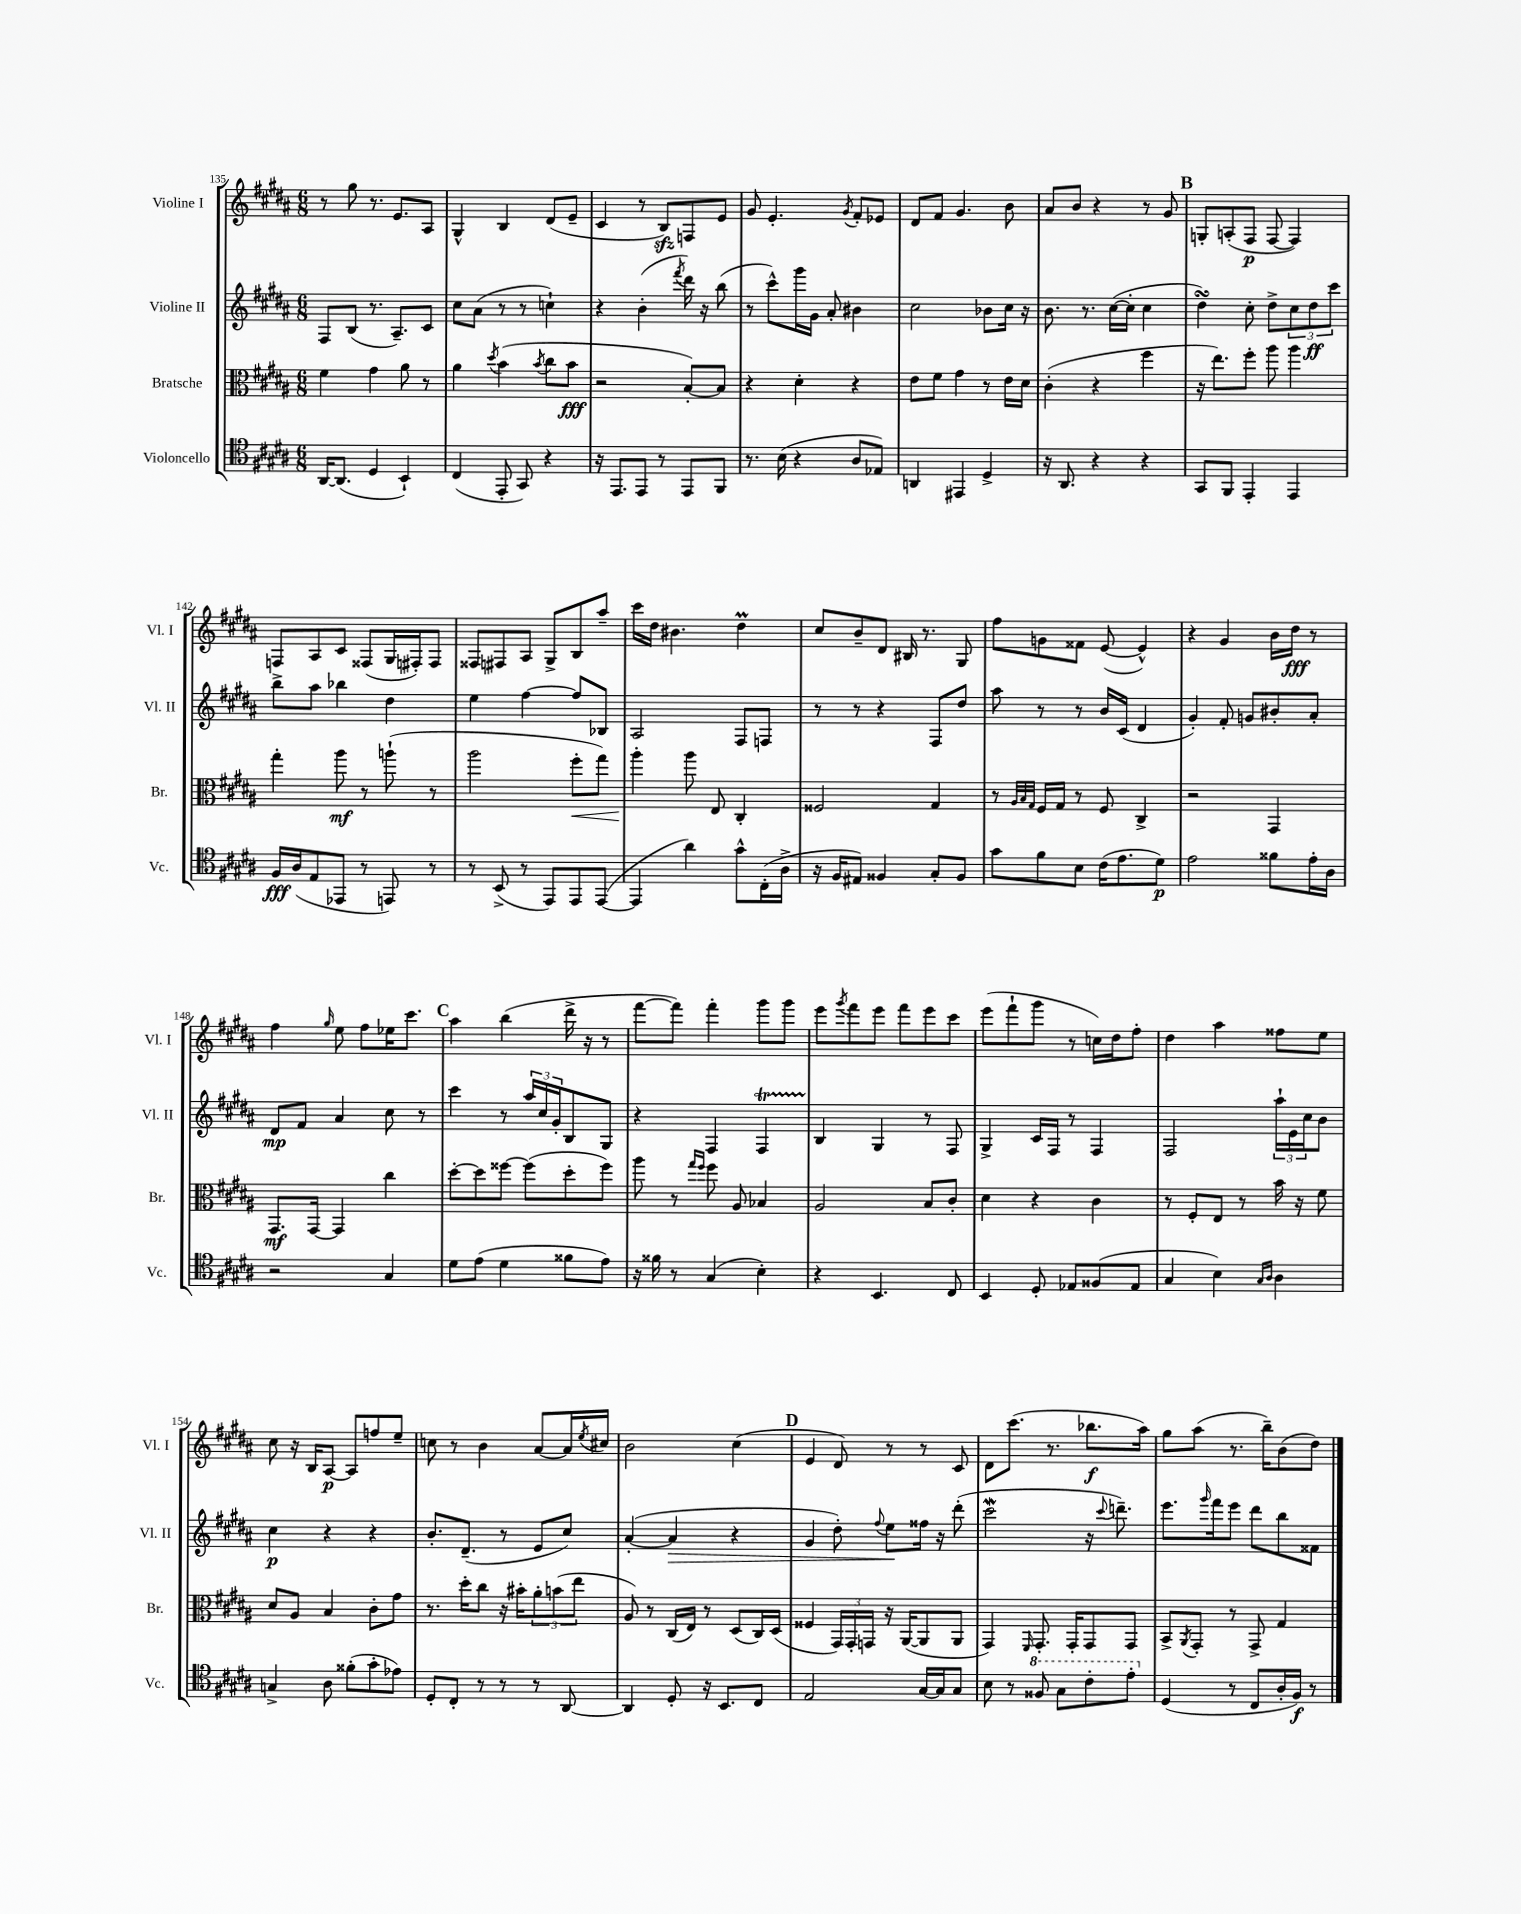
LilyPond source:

<<
\new StaffGroup <<
\new Staff = "s0" \with { instrumentName = "Violine I" shortInstrumentName = "Vl. I" } {
    \clef treble \key b \major \numericTimeSignature \time 6/8
    r8 gis''8 r8. e'8. ais8 |
    gis4-^ b4 dis'8( e'8-- |
    cis'4 r8 b8\sfz) f8 e'8 |
    gis'8 e'4.-. \acciaccatura { gis'8 } fis'8-. ees'8 |
    dis'8 fis'8 gis'4. b'8 |
    ais'8 b'8 r4 r8 gis'8 |
    \mark \markup { \bold "B" } g8-. a8-.( fis8\p fis8~ fis4) |
    f8 ais8 cis'8 fisis8( gis16 fis16-.) fis8 |
    fisis8 fis8 ais8 gis8-> b8 ais''8-- |
    cis'''16 dis''16 bis'4. dis''4\prall |
    cis''8 b'8-- dis'8 bis16 r8. gis8 |
    fis''8 g'8 fisis'8 e'8~( e'4-^) |
    r4 gis'4 b'16 dis''16\fff r8 |
    fis''4 \grace { gis''16 } e''8 fis''8 ees''16 cis'''8. |
    \mark \markup { \bold "C" } ais''4 b''4( dis'''16-> r16 r8 |
    fis'''8~ fis'''8) fis'''4-. gis'''8 gis'''8 |
    e'''8 \acciaccatura { gis'''8 } fis'''8 e'''8 fis'''8 e'''8 cis'''8 |
    e'''8( fis'''8-! gis'''8 r8 c''16) dis''16 fis''8-. |
    dis''4 ais''4 fisis''8 e''8 |
    cis''8 r16 b16 ais8~\p ais8 f''8 e''8-- |
    c''8 r8 b'4 ais'8~ ais'16 \acciaccatura { e''8 } cis''16 |
    b'2 cis''4( |
    \mark \markup { \bold "D" } e'4 dis'8) r8 r8 cis'8 |
    dis'8 cis'''8.( r8. bes''8.\f ais''16) |
    gis''8 ais''8( r8. b''16--) b'8( dis''8) \bar "|." |
}
\new Staff = "s1" \with { instrumentName = "Violine II" shortInstrumentName = "Vl. II" } {
    \clef treble \key b \major \numericTimeSignature \time 6/8
    fis8 b8( r8. ais8.--) cis'8 |
    cis''8 ais'8( r8 r8 c''4-!) |
    r4 b'4-.( \acciaccatura { fis'''8 } dis'''16) r16 b''8( |
    r8 cis'''8-^) gis'''16 gis'16 ais'8-. bis'4 |
    cis''2 bes'8 cis''16 r16 |
    b'8. r8. cis''16~( cis''16-. cis''4 |
    \mark \markup { \bold "B" } dis''4\turn) cis''8-. dis''8-> \tuplet 3/2 { cis''8 dis''8\ff cis'''8 } |
    b''8-> ais''8 bes''4 dis''4 |
    e''4 fis''4~ fis''8 bes8 |
    ais2 fis8 f8 |
    r8 r8 r4 fis8 dis''8 |
    ais''8 r8 r8 b'16 cis'16( dis'4 |
    gis'4-.) fis'8-. g'8 bis'8-. ais'8-. |
    dis'8\mp fis'8 ais'4 cis''8 r8 |
    \mark \markup { \bold "C" } cis'''4 r8 \tuplet 3/2 { ais''16 cis''16 gis'16-. } b8 gis8 |
    r4 fis4 fis4\startTrillSpan |
    b4\stopTrillSpan gis4 r8 fis8 |
    gis4-> cis'16 fis16 r8 fis4 |
    fis2 \tuplet 3/2 { ais''16-! e'16 cis''16 } b'8 |
    cis''4\p r4 r4 |
    b'8.-. dis'8.--( r8 e'8 cis''8) |
    ais'4~-.( ais'4\> r4 |
    \mark \markup { \bold "D" } gis'4 dis''8-.) \appoggiatura { fis''8 } e''8\! fisis''16 r16 dis'''8-.( |
    cis'''2\mordent r16 \appoggiatura { cis'''8 } d'''8.--) |
    e'''8. \grace { gis'''16 } fis'''16 e'''8 dis'''8 b''8 fisis'8 \bar "|." |
}
\new Staff = "s2" \with { instrumentName = "Bratsche" shortInstrumentName = "Br." } {
    \clef alto \key b \major \numericTimeSignature \time 6/8
    fis'4 gis'4 ais'8 r8 |
    ais'4 \acciaccatura { dis''8 } b'4( \acciaccatura { b'8 } cis''8 b'8\fff |
    r2 b8~-.) b8 |
    r4 dis'4-. r4 |
    e'8 fis'8 gis'4 r8 e'16 dis'16 |
    cis'4-.( r4 fis''4 |
    \mark \markup { \bold "B" } r16 e''8.) fis''8-. ais''8 ais''4 |
    gis''4-. ais''8\mf r8 a''8-!( r8 |
    ais''2 fis''8-.\< gis''8) |
    ais''4-.\! ais''8 e8 cis4-. |
    fisis2 gis4 |
    r8 \grace { ais32 b32 gis32 } fis16 gis16 r8 fis8 cis4-> |
    r2 gis,4 |
    gis,8.\mf gis,16~ gis,4 cis''4 |
    \mark \markup { \bold "C" } dis''8~-. dis''8 fisis''8~ fisis''8( dis''8-. fisis''8) |
    ais''8 r8 \grace { gis''16 fis''16 } fis''8 ais8 bes4 |
    ais2 b8 cis'8-. |
    dis'4 r4 cis'4 |
    r8 fis8-. e8 r8 b'16 r16 fis'8 |
    dis'8 ais8 b4 cis'8-. gis'8 |
    r8. dis''16-. cis''8 r16 bis'16-. \tuplet 3/2 { ais'8-. b'8( e''8 } |
    ais8) r8 cis16( e16) r8 dis8( cis16) dis16( |
    \mark \markup { \bold "D" } fisis4 \tuplet 3/2 { gis,16) gis,16-. g,16 } r16 ais,16~( ais,8 ais,8 |
    gis,4) \grace { fis,16 } gis,8.-. gis,16-. gis,8 gis,8 |
    b,8-> \acciaccatura { ais,8 } gis,8-. r8 gis,8-> gis4 \bar "|." |
}
\new Staff = "s3" \with { instrumentName = "Violoncello" shortInstrumentName = "Vc." } {
    \clef tenor \key b \major \numericTimeSignature \time 6/8
    ais,16~ ais,8.( dis4 b,4-!) |
    cis4( e,8-. gis,8) r4 |
    r16 e,8. e,8 r8 e,8 fis,8 |
    r8. b16( r4 ais8 ees8) |
    a,4 eis,4 dis4-> |
    r16 ais,8. r4 r4 |
    \mark \markup { \bold "B" } gis,8 fis,8 e,4-. e,4 |
    fis16\fff ais16( e8 ees,8 r8 e,8) r8 |
    r8 b,8->( r8 e,8) e,8 e,8~( |
    e,4 ais'4) gis'8-^ cis16-.( ais16-> |
    r16 fis16 eis8) fisis4 gis8-. fisis8 |
    gis'8 fis'8 b8 cis'16( e'8. dis'8\p) |
    e'2 fisis'8 e'16-. ais16 |
    r2 gis4 |
    \mark \markup { \bold "C" } dis'8 e'8( dis'4 fisis'8 e'8) |
    r16 fisis'16 r8 gis4( b4-.) |
    r4 b,4. cis8 |
    b,4 dis8-. ees8 fisis8( ees8 |
    gis4 b4) \grace { gis16 ais16 } ais4 |
    g4-> ais8 fisis'8-.( gis'8-. ees'8) |
    dis8-. cis8-. r8 r8 r8 ais,8~ |
    ais,4 dis8-. r16 b,8. cis8 |
    \mark \markup { \bold "D" } e2 gis16~ gis16 gis8 |
    b8 r8 \ottava #1 fisis'8 gis'8 cis''8-. e''8-. \ottava #0 |
    dis4( r8 cis8 ais16-. fis16\f) r8 \bar "|." |
}
>>
>>
\layout { \context { \Score currentBarNumber = #135 } }
